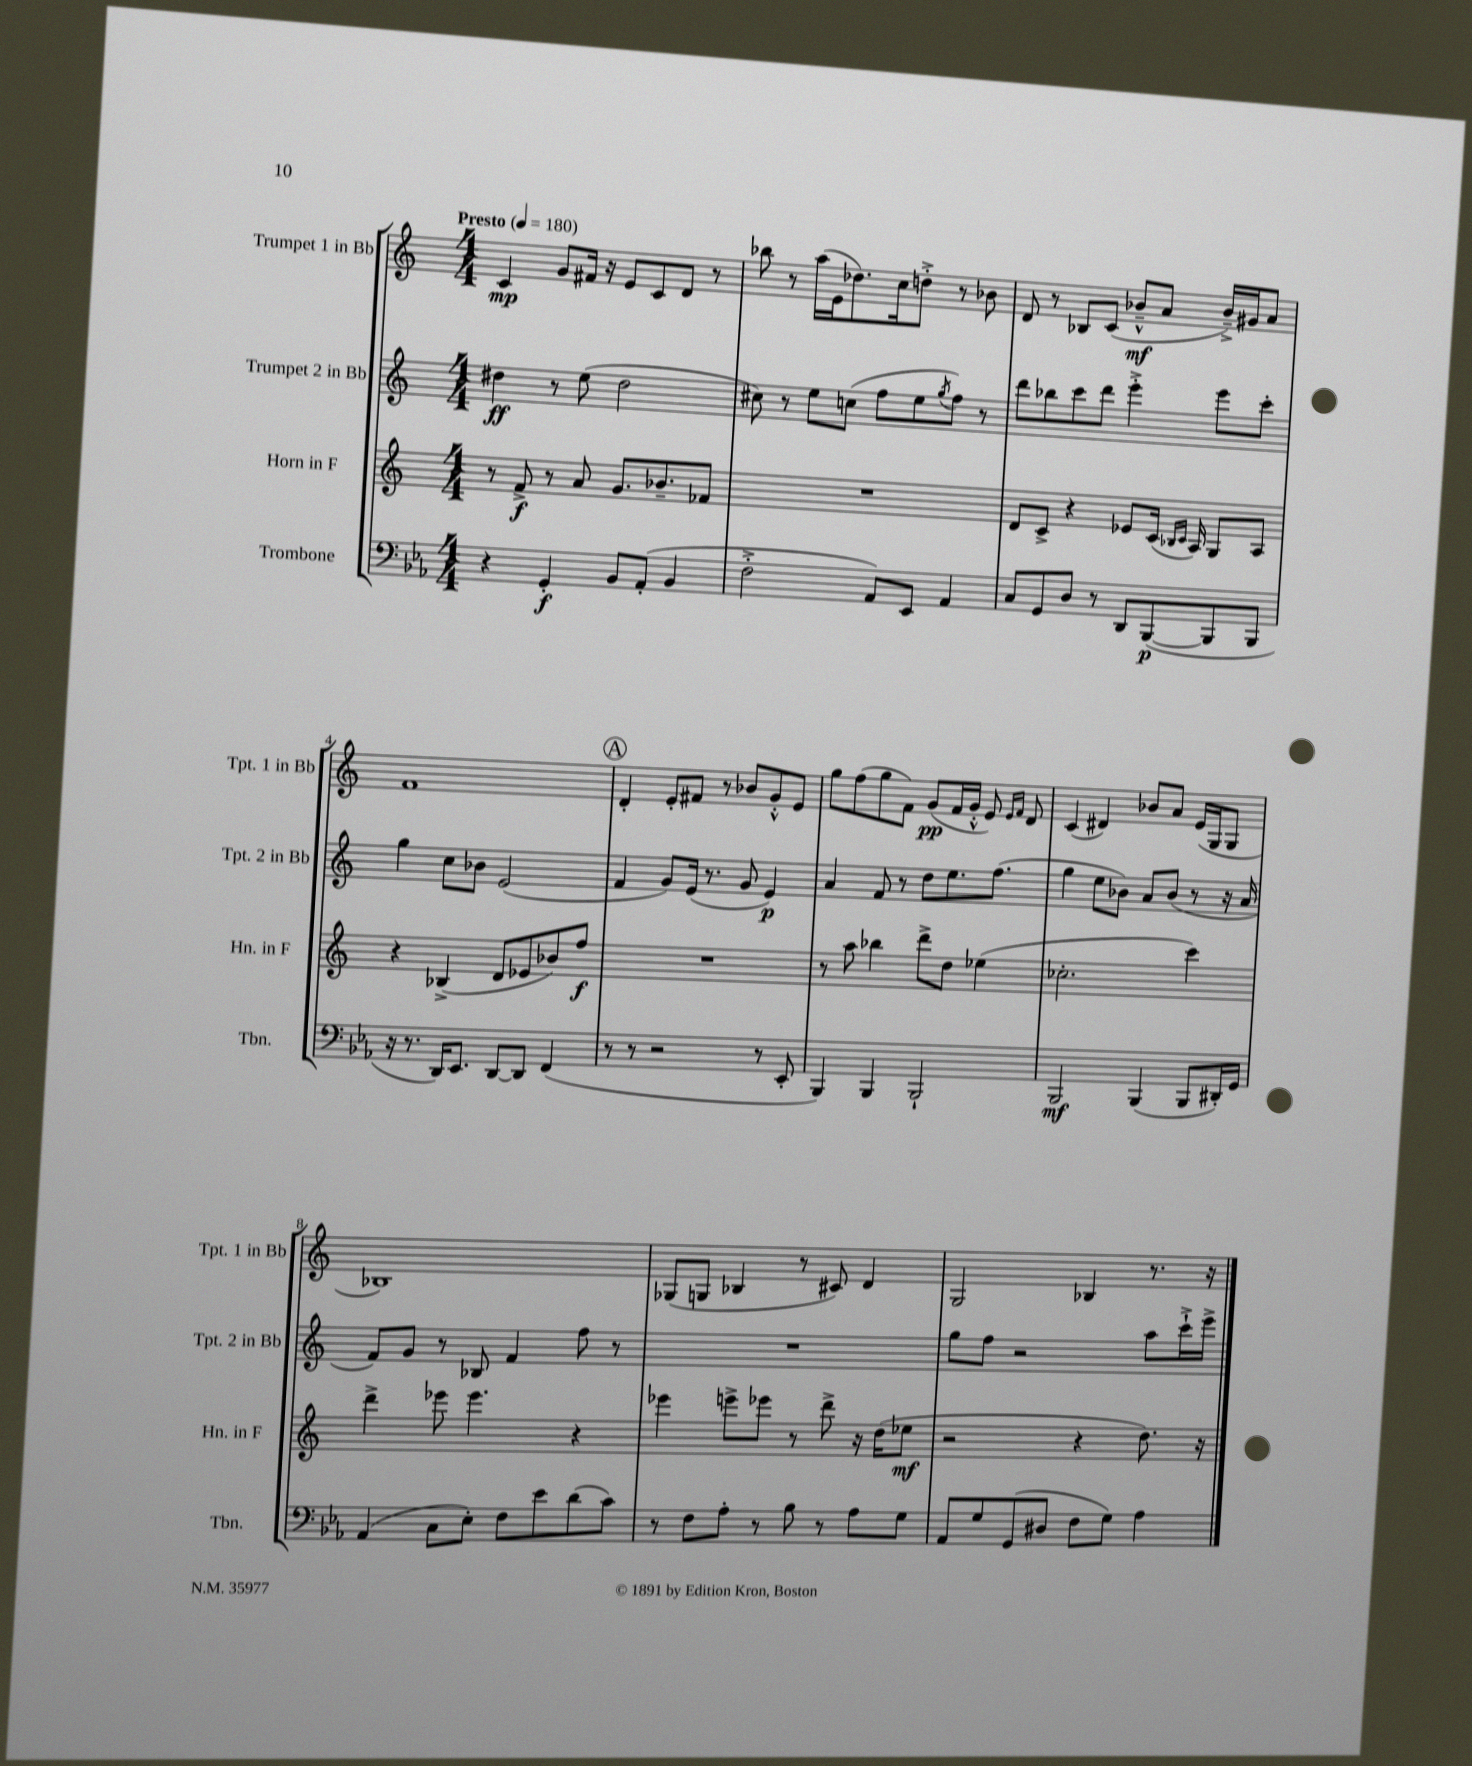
<<
\new StaffGroup <<
\new Staff = "s0" \with { instrumentName = "Trumpet 1 in Bb" shortInstrumentName = "Tpt. 1 in Bb" } {
    \clef treble \key c \major \numericTimeSignature \time 4/4 \tempo "Presto" 4 = 180
    c'4\mp g'8 fis'16 r16 e'8 c'8 d'8 r8 |
    bes''8 r8 a''16( e'16 des''8.) c''16 d''8-.-> r8 bes'8 |
    d'8 r8 bes8 c'8( bes'8---^\mf a'8 bes'16--->) gis'16 a'8 |
    f'1 |
    \mark \markup { \circle "A" } d'4-. e'8-. fis'8 r8 bes'8 g'8-.-^ e'8 |
    g''8 f''8( g''8 f'8) g'8\pp( f'16 g'16-.-^ e'8) \grace { e'16 f'16 } d'8 |
    c'4( dis'4) bes'8 a'8 e'16( g16 g8 |
    bes1) |
    ges8( g8 bes4 r8 cis'8) d'4 |
    g2 bes4 r8. r16 \bar "|." |
}
\new Staff = "s1" \with { instrumentName = "Trumpet 2 in Bb" shortInstrumentName = "Tpt. 2 in Bb" } {
    \clef treble \key c \major \numericTimeSignature \time 4/4
    dis''4\ff r8 e''8( dis''2 |
    cis''8) r8 e''8 c''8( f''8 e''8 \acciaccatura { g''8 } f''8) r8 |
    d'''8 bes''8 c'''8 d'''8 e'''4-.-> e'''8 c'''8-. |
    g''4 c''8 bes'8 e'2( |
    \mark \markup { \circle "A" } f'4 g'8) e'16( r8. g'8 e'4\p) |
    a'4 f'8 r8 d''8 e''8. f''8.( |
    g''4 e''8 bes'8) a'8 bes'8( r8 r16 a'16 |
    f'8) g'8 r8 bes8 f'4 f''8 r8 |
    R1 |
    g''8 f''8 r2 a''8 c'''16-!-> e'''16-> \bar "|." |
}
\new Staff = "s2" \with { instrumentName = "Horn in F" shortInstrumentName = "Hn. in F" } {
    \clef treble \key c \major \numericTimeSignature \time 4/4
    r8 f'8->\f r8 a'8 g'8. bes'8.-- fes'8 |
    R1 |
    d'8 c'8-> r4 ees'8 c'16( \grace { bes16 c'16 } a16) g8 a8 |
    r4 bes4->( d'8 ees'8 bes'8) f''8\f |
    \mark \markup { \circle "A" } R1 |
    r8 a''8 bes''4 d'''8-> d''8 ees''4( |
    ces''2.-. c'''4) |
    d'''4-> ees'''8 ees'''4. r4 |
    ees'''4 e'''8-> ees'''8 r8 d'''8-> r16 d''16( ees''8\mf |
    r2 r4 d''8.) r16 \bar "|." |
}
\new Staff = "s3" \with { instrumentName = "Trombone" shortInstrumentName = "Tbn." } {
    \clef bass \key ees \major \numericTimeSignature \time 4/4
    r4 g,4-.\f bes,8 aes,8-.( bes,4 |
    f2-.-> aes,8) ees,8 aes,4 |
    c8 g,8 d8 r8 d,8 bes,,8~\p( bes,,8 bes,,8 |
    r16 r8. d,16) ees,8. d,8~ d,8 f,4( |
    \mark \markup { \circle "A" } r8 r8 r2 r8 ees,8-. |
    bes,,4) bes,,4 bes,,2-! |
    bes,,2\mf bes,,4( bes,,8 dis,16-.) g,16 |
    aes,4( c8 ees8-.) f8 ees'8 d'8( c'8) |
    r8 f8 aes8-. r8 bes8 r8 aes8 g8 |
    aes,8 g8 g,8( dis8 f8 g8) aes4 \bar "|." |
}
>>
>>
